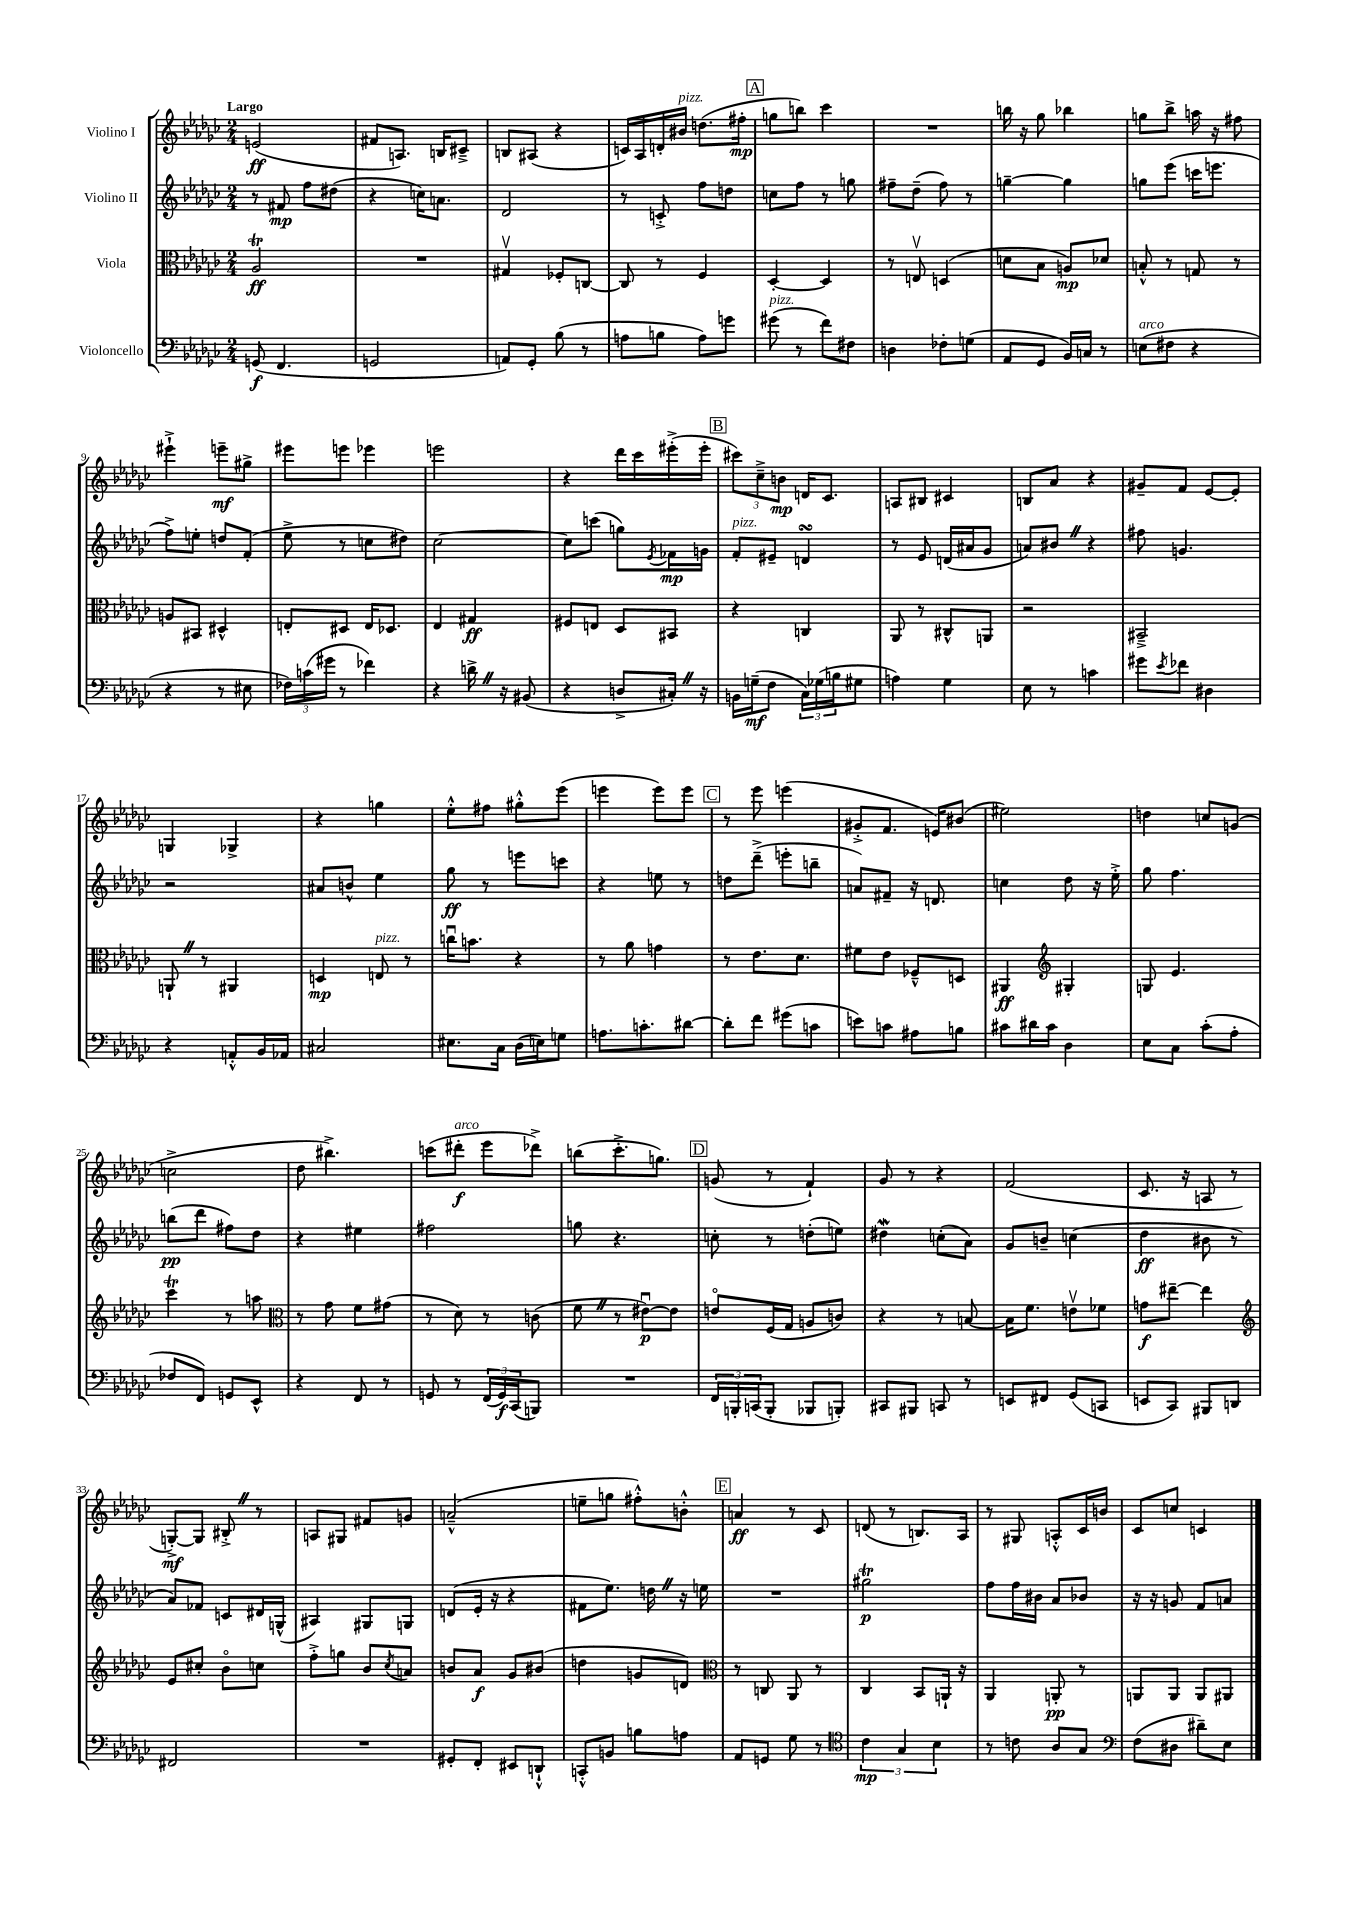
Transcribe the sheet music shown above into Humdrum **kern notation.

**kern	**kern	**kern	**kern
*staff4	*staff3	*staff2	*staff1
*clefF4	*clefC3	*clefG2	*clefG2
*k[b-e-a-d-g-c-]	*k[b-e-a-d-g-c-]	*k[b-e-a-d-g-c-]	*k[b-e-a-d-g-c-]
*M2/4	*M2/4	*M2/4	*M2/4
(8GG	2A-	8r	(2e
4.FF	.	8f#	.
.	.	8ff	.
.	.	(8dd#	.
=	=	=	=
2GG	2r	4r	8f#
.	.	.	8.A)
.	.	16cc)	.
.	.	8.a	16B
.	.	.	8c#~^
=	=	=	=
8AA)	4G#v	2d-	8B
8GG-'	.	.	(8A#
(8B-	8F-'	.	4r
8r	[8C	.	.
=	=	=	=
8A	8C]	8r	16c)
.	.	.	16A-
8B	8r	8c'^	16d'
.	.	.	16b#
8A)	4F	8ff	(8.dd
8g	.	8dd	.
.	.	.	16ff#'
=	=	=	=
(8g#	[4D-'	8cc	8gg
8r	.	8ff	8bb)
8f)	4D-]	8r	4ccc-
8F#	.	8gg	.
=	=	=	=
4D	8r	8ff#~	2r
.	8Ev	(8dd-~	.
8F-'	(4D	8ff#)	.
(8G	.	8r	.
=	=	=	=
8AA-	8d	[4gg~	16bb
.	.	.	16r
8GG-	8B-	.	8gg-
16BB-)	8A)	4gg]	4bb-
16C	.	.	.
8r	8d-	.	.
=	=	=	=
(8E	8B'^^	8gg	8gg
8F#	8r	(8eee-	8bb-^
4r	8G	16ccc	16aa
.	.	8.eee	16r
.	8r	.	8ff#
=	=	=	=
4r	8A	8ff^)	4eee#`^
.	8BB#	8ee'	.
8r	4D#^^	8dd	8eee~
8E#	.	(8f'	8gg#^
=	=	=	=
24F-)	8E'	8ee-^	8eee#
(24c	.	.	.
24g#	.	.	.
8r	8D#	8r	8eee
4f-)	16E	8cc	4eee-
.	8.D-	.	.
.	.	8dd#)	.
=	=	=	=
4r	4E-	[2cc-	2eee
16d^	4G#	.	.
16r	.	.	.
(8BB#	.	.	.
=	=	=	=
4r	8F#	8cc-]	4r
.	8E	(8ccc	.
8D^	8D-	8gg)	16ddd-
.	.	.	16ccc-
.	.	8qe-	.
16C#')	8BB#	16f-	(16eee#'^
16r	.	16g	16eee#'
=	=	=	=
16BB	4r	8f'	12ccc#)
(16G~	.	.	.
.	.	.	12cc-~^
8F	.	8e#~	.
.	.	.	12b
24C-)	4C	4d	16d
(24G-	.	.	.
.	.	.	8.c-
24B	.	.	.
8G#	.	.	.
=	=	=	=
4A)	8AA-	8r	8A
.	8r	8e-	8B#
4G-	8C#^^	(16d	4c#
.	.	16a#	.
.	8AA	8g-	.
=	=	=	=
8E-	2r	8a)	8B
8r	.	8b#	8a-
4c	.	4r	4r
=	=	=	=
8g#	2BB#~^	8ff#	8g#~
8qe-	.	.	.
8f-	.	4.g	8f
4D#	.	.	[8e-
.	.	.	8e-']
=	=	=	=
4r	8AA`	2r	4G
.	8r	.	.
8AA'^^	4AA#	.	4G-^
16BB-	.	.	.
16AA-	.	.	.
=	=	=	=
2C#	4D	8a#	4r
.	.	8b^^	.
.	8E	4ee-	4gg
.	8r	.	.
=	=	=	=
8.E#	16ccu	8gg-	8ee-'^^
.	8.b	.	.
.	.	8r	8ff#
16C-	.	.	.
(16D-	4r	8eee	8gg#'^^
16E)	.	.	.
8G	.	8ccc	(8eee-
=	=	=	=
8.A	8r	4r	4eee
.	8a-	.	.
8.c'	.	.	.
.	4g	8ee	8eee)
[8d#	.	8r	8eee
=	=	=	=
8d#']	8r	8dd	8r
8f	8.e-	(8ddd-~^	8eee-
(8g#	.	8eee'	(4eee
.	8.d-	.	.
8c	.	8bb~	.
=	=	=	=
8e)	8f#	8a)	8g#'^
8c	8e-	8f#~	8.f
8A#	8F-~^^	16r	.
.	.	8.d	16e)
8B	8D	.	(8b#
=	=	=	=
8c#	4AA#	4cc	2ee#)
16d#	.	.	.
16c#	.	.	.
*	*clefG2	*	*
4D-	4G#'	8dd-	.
.	.	16r	.
.	.	16ee-'^	.
=	=	=	=
8E-	8G	8gg-	4dd
8C-	4.e-	4.ff	.
(8c-'	.	.	8cc
8A-'	.	.	(8g
=	=	=	=
8F-	4ccc-	(8bb	2cc^
8FF)	.	8ddd-	.
8GG	8r	8ff#)	.
8EE-^^	8aa	8dd-	.
=	=	=	=
*	*clefC3	*	*
4r	8r	4r	8dd-
.	8g-	.	4.bb#^)
8FF	8f	4ee#	.
8r	(8g#	.	.
=	=	=	=
8GG	8r	2ff#	(8ccc
8r	8d-)	.	8ddd#'
(24FF	8r	.	8eee-
24GG)	.	.	.
(24CC-	.	.	.
8BBB)	(8c	.	8ddd-^)
=	=	=	=
2r	8f	8gg	(8bb
.	8r	4.r	8.ccc-'^
.	[8e#u)	.	.
.	.	.	8.gg)
.	8e#]	.	.
=	=	=	=
24FF	8eo	8cc'	(8g
24BBB'	.	.	.
(24CC	.	.	.
8BBB'	(16F	8r	8r
.	16G-	.	.
8BBB-	8A	(8dd'	4f`)
8BBB')	8c)	8ee)	.
=	=	=	=
8CC#	4r	4dd#	8g-
8BBB#	.	.	8r
8CC	8r	(8cc'	4r
8r	[8B	8a-)	.
=	=	=	=
8EE	16B]	8g-	(2f
.	8.f	.	.
8FF#	.	8b~	.
(8GG-	8ev	(4cc	.
8CC	8f-	.	.
=	=	=	=
8EE	8g	4dd-	8.c-
8CC-)	[8ee#~	.	.
.	.	.	16r
8BBB#	4ee#]	8b#	8A
8DD	.	8r	8r
=	=	=	=
*	*clefG2	*	*
2FF#	8e-	8a-)	[8G'^)
.	8cc#'	8f-	8G]
.	8b-o	8c	8B#'^
.	8cc	16d#	8r
.	.	(16G^^	.
=	=	=	=
2r	8ff'^	4A#)	8A
.	8gg	.	8G#
.	8b-	8G#	8f#
.	8qcc-	.	.
.	8a	8G	8g
=	=	=	=
8GG#'	8b	(8d	(2a~^^
8FF'	8a-	16e-'	.
.	.	16r	.
8EE#	8g-	4r	.
8DD`^^	(8b#	.	.
=	=	=	=
8CC'^^	4dd	8f#	8ee~
8BB	.	8.ee-)	8gg
8B	8g	.	8ff#'^^)
.	.	16dd	.
8A	8d)	16r	8b'^^
.	.	16ee	.
=	=	=	=
*	*clefC3	*	*
8AA-	8r	2r	4a
8GG	8C	.	.
8G-	8AA-	.	8r
8r	8r	.	8c-
=	=	=	=
*clefC4	*	*	*
6c-	4C-	2gg#	(8d
.	.	.	8r
6G-	.	.	.
.	8BB-	.	8.B)
6B-	.	.	.
.	16AA`	.	.
.	16r	.	16A-
=	=	=	=
8r	4AA-	8ff	8r
8c	.	16ff	8G#
.	.	16b#	.
8A-	8AA'	8a-	8A'^^
8G-	8r	8b-	16c-
.	.	.	16b
=	=	=	=
*clefF4	*	*	*
(8F	8AA	16r	8c-
.	.	16r	.
8D#	8AA	8g	8cc
8d#~)	8AA	8f	4c
8E-	8AA#	8a	.
==	==	==	==
*-	*-	*-	*-
